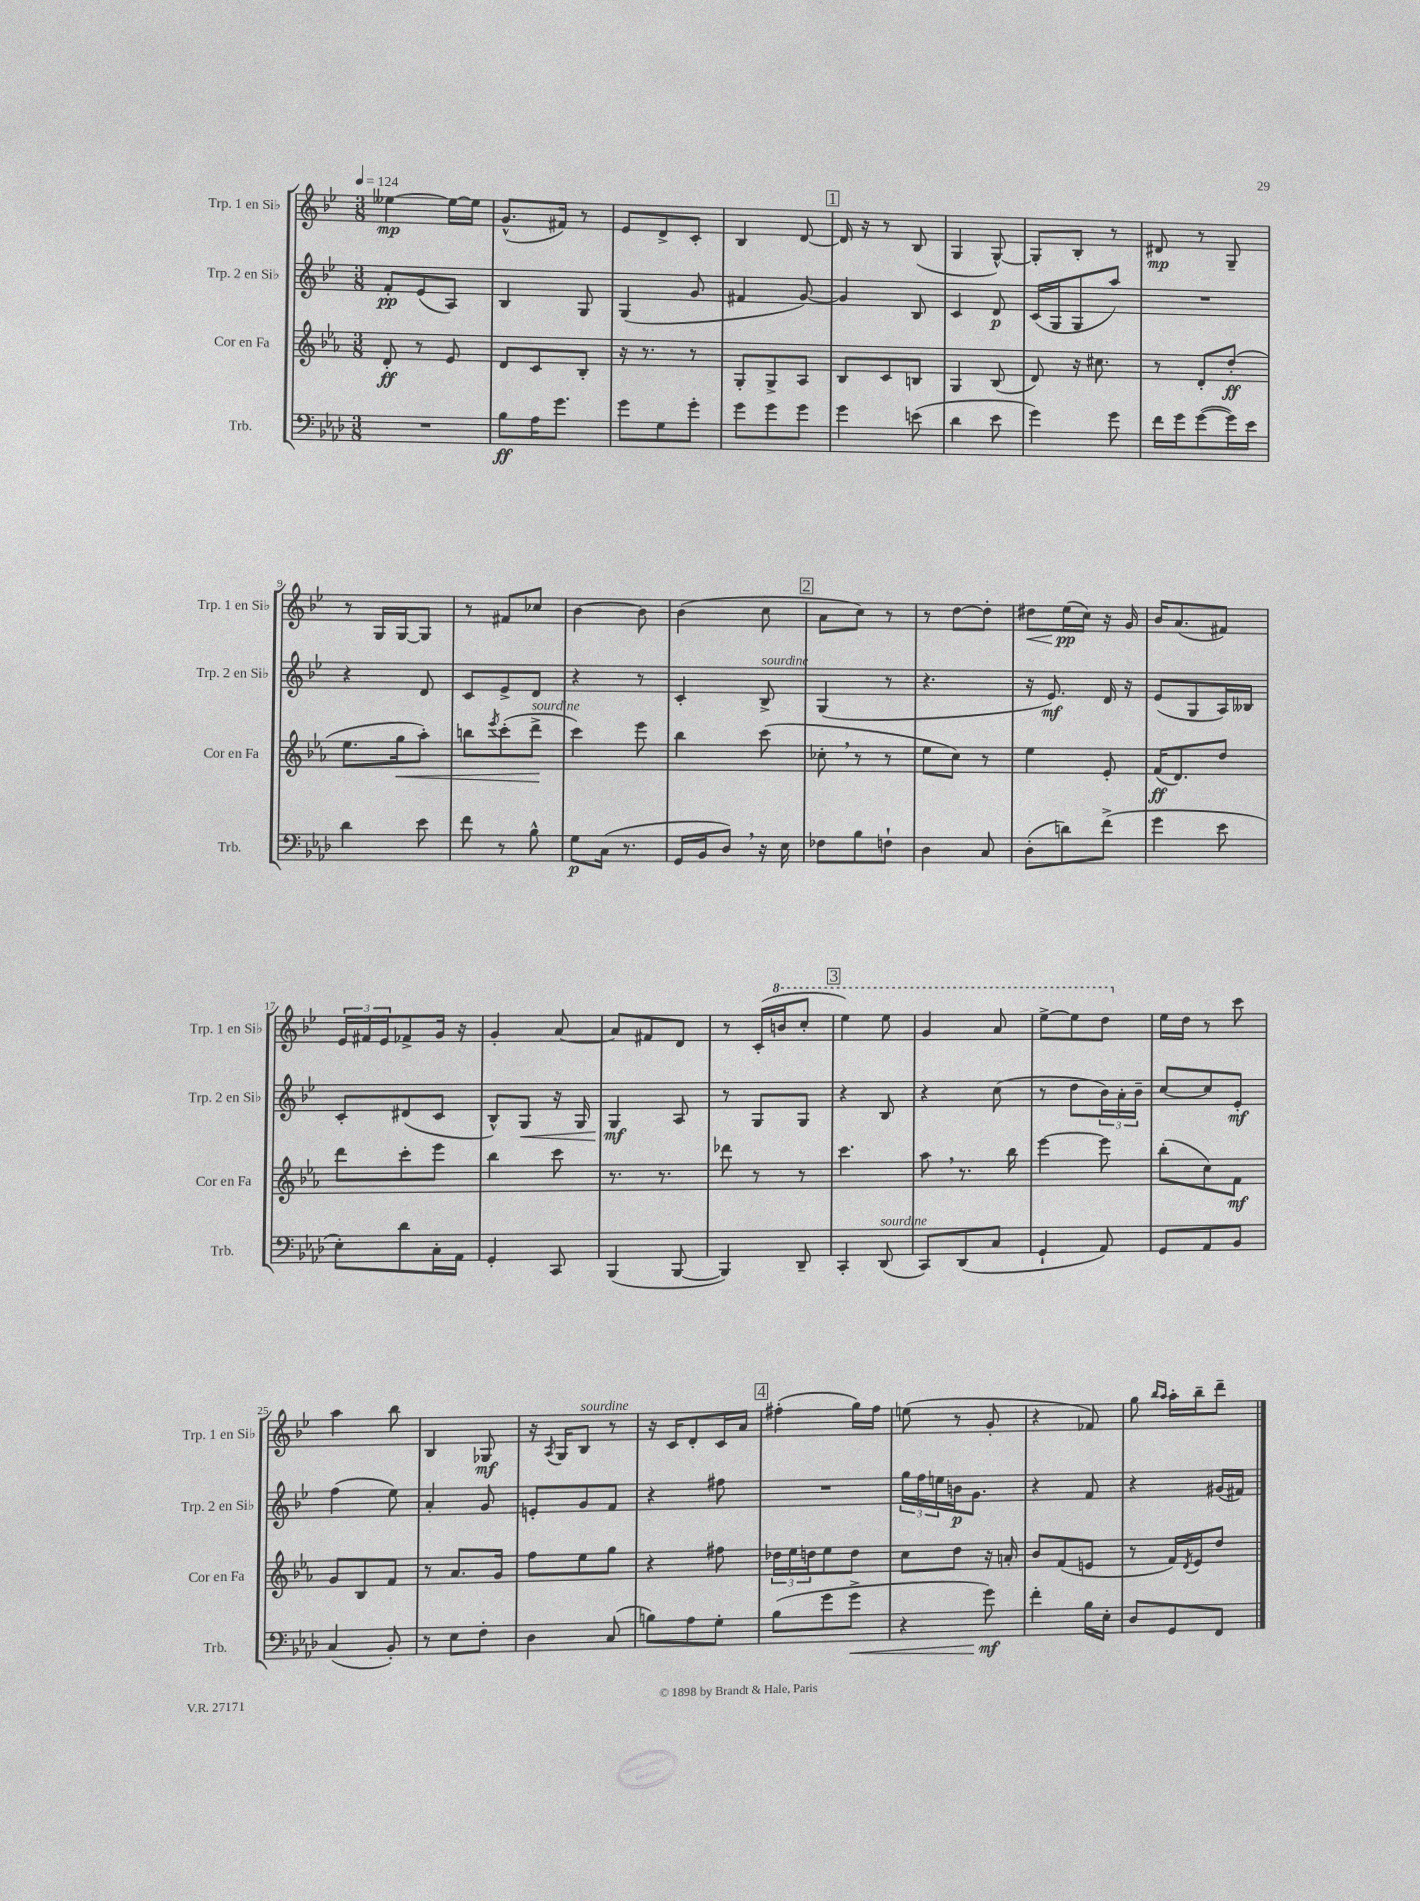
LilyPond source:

<<
\new StaffGroup <<
\new Staff = "s0" \with { instrumentName = "Trp. 1 en Sib" shortInstrumentName = "Trp. 1 en Sib" } {
    \clef treble \key bes \major \numericTimeSignature \time 3/8 \tempo 4 = 124
    eeses''4~\mp eeses''16~ eeses''16 |
    g'8.-^( fis'16) r8 |
    ees'8 d'8-> c'8-. |
    bes4 d'8~ |
    \mark \markup { \box "1" } d'16 r16 r8 bes8( |
    g4 g8~-^) |
    g8-. bes8-. r8 |
    dis'8\mp r8 g8-- |
    r8 g16 g16~ g8 |
    r8 fis'8 ces''8 |
    bes'4~ bes'8 |
    bes'4( c''8 |
    \mark \markup { \box "2" } a'8 c''8) r8 |
    r8 d''8~ d''8-. |
    dis''8\< ees''16\pp\!( c''16) r16 g'16 |
    bes'16 a'8.( fis'8) |
    \tuplet 3/2 { ees'16 fis'16 ees'16 } fes'8-> g'16 r16 |
    g'4-. a'8~ |
    a'8 fis'8 d'8 |
    r8 c'16-.( \ottava #1 b''16 c'''8-. |
    \mark \markup { \box "3" } ees'''4) ees'''8 |
    g''4 a''8 |
    ees'''8~-> ees'''8 d'''8 \ottava #0 |
    ees''16 d''16 r8 c'''8 |
    a''4 bes''8 |
    bes4 ges8\mf |
    r16 \acciaccatura { a8 } g16 bes8^\markup { \italic "sourdine" } r8 |
    r16 c'16 d'8-. c'16 a'16 |
    \mark \markup { \box "4" } fis''4-.( g''16) fis''16 |
    e''8( r8 g'8-. |
    r4 fes'8) |
    g''8 \grace { bes''16 a''16 } a''16-. bes''16-- d'''8-- \bar "|." |
}
\new Staff = "s1" \with { instrumentName = "Trp. 2 en Sib" shortInstrumentName = "Trp. 2 en Sib" } {
    \clef treble \key bes \major \numericTimeSignature \time 3/8
    f'8-.\pp ees'8( a8) |
    bes4 g8 |
    g4( g'8 |
    fis'4 g'8~) |
    \mark \markup { \box "1" } g'4 bes8 |
    c'4 d'8\p |
    c'16( g16 g8 a''8) |
    R4. |
    r4 d'8 |
    c'8 ees'8-> d'8 |
    r4 r8 |
    c'4-. bes8->^\markup { \italic "sourdine" } |
    \mark \markup { \box "2" } g4( r8 |
    r4. |
    r16 ees'8.\mf) d'16 r16 |
    ees'8( g8 a16) beses16 |
    c'8-. dis'8( c'8 |
    bes8-^) g8\< r16 g16 |
    g4\mf\! a8 |
    r8 g8 g8 |
    \mark \markup { \box "3" } r4 bes8 |
    r4 c''8( |
    r8 d''8 \tuplet 3/2 { bes'16) a'16-. bes'16-- } |
    c''8~ c''8 ees'8-.\mf |
    f''4( ees''8) |
    a'4-. g'8 |
    e'8-. g'8 f'8 |
    r4 fis''8 |
    \mark \markup { \box "4" } R4. |
    \tuplet 3/2 { g''16 f''16 e''16 } b'16\p g'8. |
    r4 f'8 |
    r4 gis'16( fis'16) \bar "|." |
}
\new Staff = "s2" \with { instrumentName = "Cor en Fa" shortInstrumentName = "Cor en Fa" } {
    \clef treble \key ees \major \numericTimeSignature \time 3/8
    d'8-.\ff r8 ees'8 |
    d'8 c'8 bes8-. |
    r16 r8. r8 |
    g8-. g8-> aes8 |
    \mark \markup { \box "1" } bes8 c'8 b8 |
    g4 bes8( |
    d'8) r16 cis''8. |
    r8 d'8-. d''8-.\ff( |
    ees''8. g''16\< aes''8-.) |
    b''8 \acciaccatura { ees'''8 } c'''8-.( d'''8->\!^\markup { \italic "sourdine" } |
    c'''4) ees'''8 |
    bes''4 c'''8( |
    \mark \markup { \box "2" } ces''8-. \breathe r8 r8 |
    ees''8 c''8) r8 |
    ees''4 ees'8-. |
    f'16\ff( d'8.) d''8 |
    d'''8 c'''8-. ees'''8 |
    bes''4 c'''8 |
    r8. r8. |
    des'''8 r8 r8 |
    \mark \markup { \box "3" } c'''4. |
    aes''8 \breathe r8. bes''16 |
    ees'''4~ ees'''8 |
    bes''8-.( c''8) f'8\mf |
    g'8 bes8 f'8 |
    r8 aes'8. g'16 |
    f''8 ees''8 g''8 |
    r4 fis''8 |
    \mark \markup { \box "4" } \tuplet 3/2 { des''16 ees''16 d''16 } ees''8 d''8 |
    c''8 d''8 r16 a'16-. |
    bes'8 f'8( e'8 |
    r8 f'16) \acciaccatura { d'8 } ees'16 d''8 \bar "|." |
}
\new Staff = "s3" \with { instrumentName = "Trb." shortInstrumentName = "Trb." } {
    \clef bass \key aes \major \numericTimeSignature \time 3/8
    R4. |
    bes8\ff aes16 g'8. |
    g'8 g8 g'8-. |
    g'8 g'8 g'8 |
    \mark \markup { \box "1" } g'4 e'8( |
    des'4 ees'8 |
    g'4) g'8 |
    f'16 g'16 g'8~( g'16) ees'16 |
    des'4 ees'8 |
    f'8 r8 bes8-^ |
    g8\p c16( r8. |
    g,16 bes,16 des8) \breathe r16 ees16 |
    \mark \markup { \box "2" } fes8 bes8 f8-! |
    des4 c8 |
    des8-.( d'8) f'8->( |
    g'4 ees'8 |
    ees8-.) des'8 c16-. aes,16 |
    g,4-. c,8 |
    bes,,4( bes,,8~ |
    bes,,4) des,8-- |
    \mark \markup { \box "3" } c,4-. des,8^\markup { \italic "sourdine" }( |
    c,8) des,8( c8 |
    g,4-! aes,8) |
    g,8 aes,8 bes,8 |
    c4( bes,8-.) |
    r8 ees8 f8-. |
    des4 c8( |
    b8) aes8 g8-. |
    \mark \markup { \box "4" } bes8( g'8 g'8->\< |
    r4 g'8\mf\!) |
    f'4-. bes16 ees16-. |
    des8 g,8 f,8 \bar "|." |
}
>>
>>
